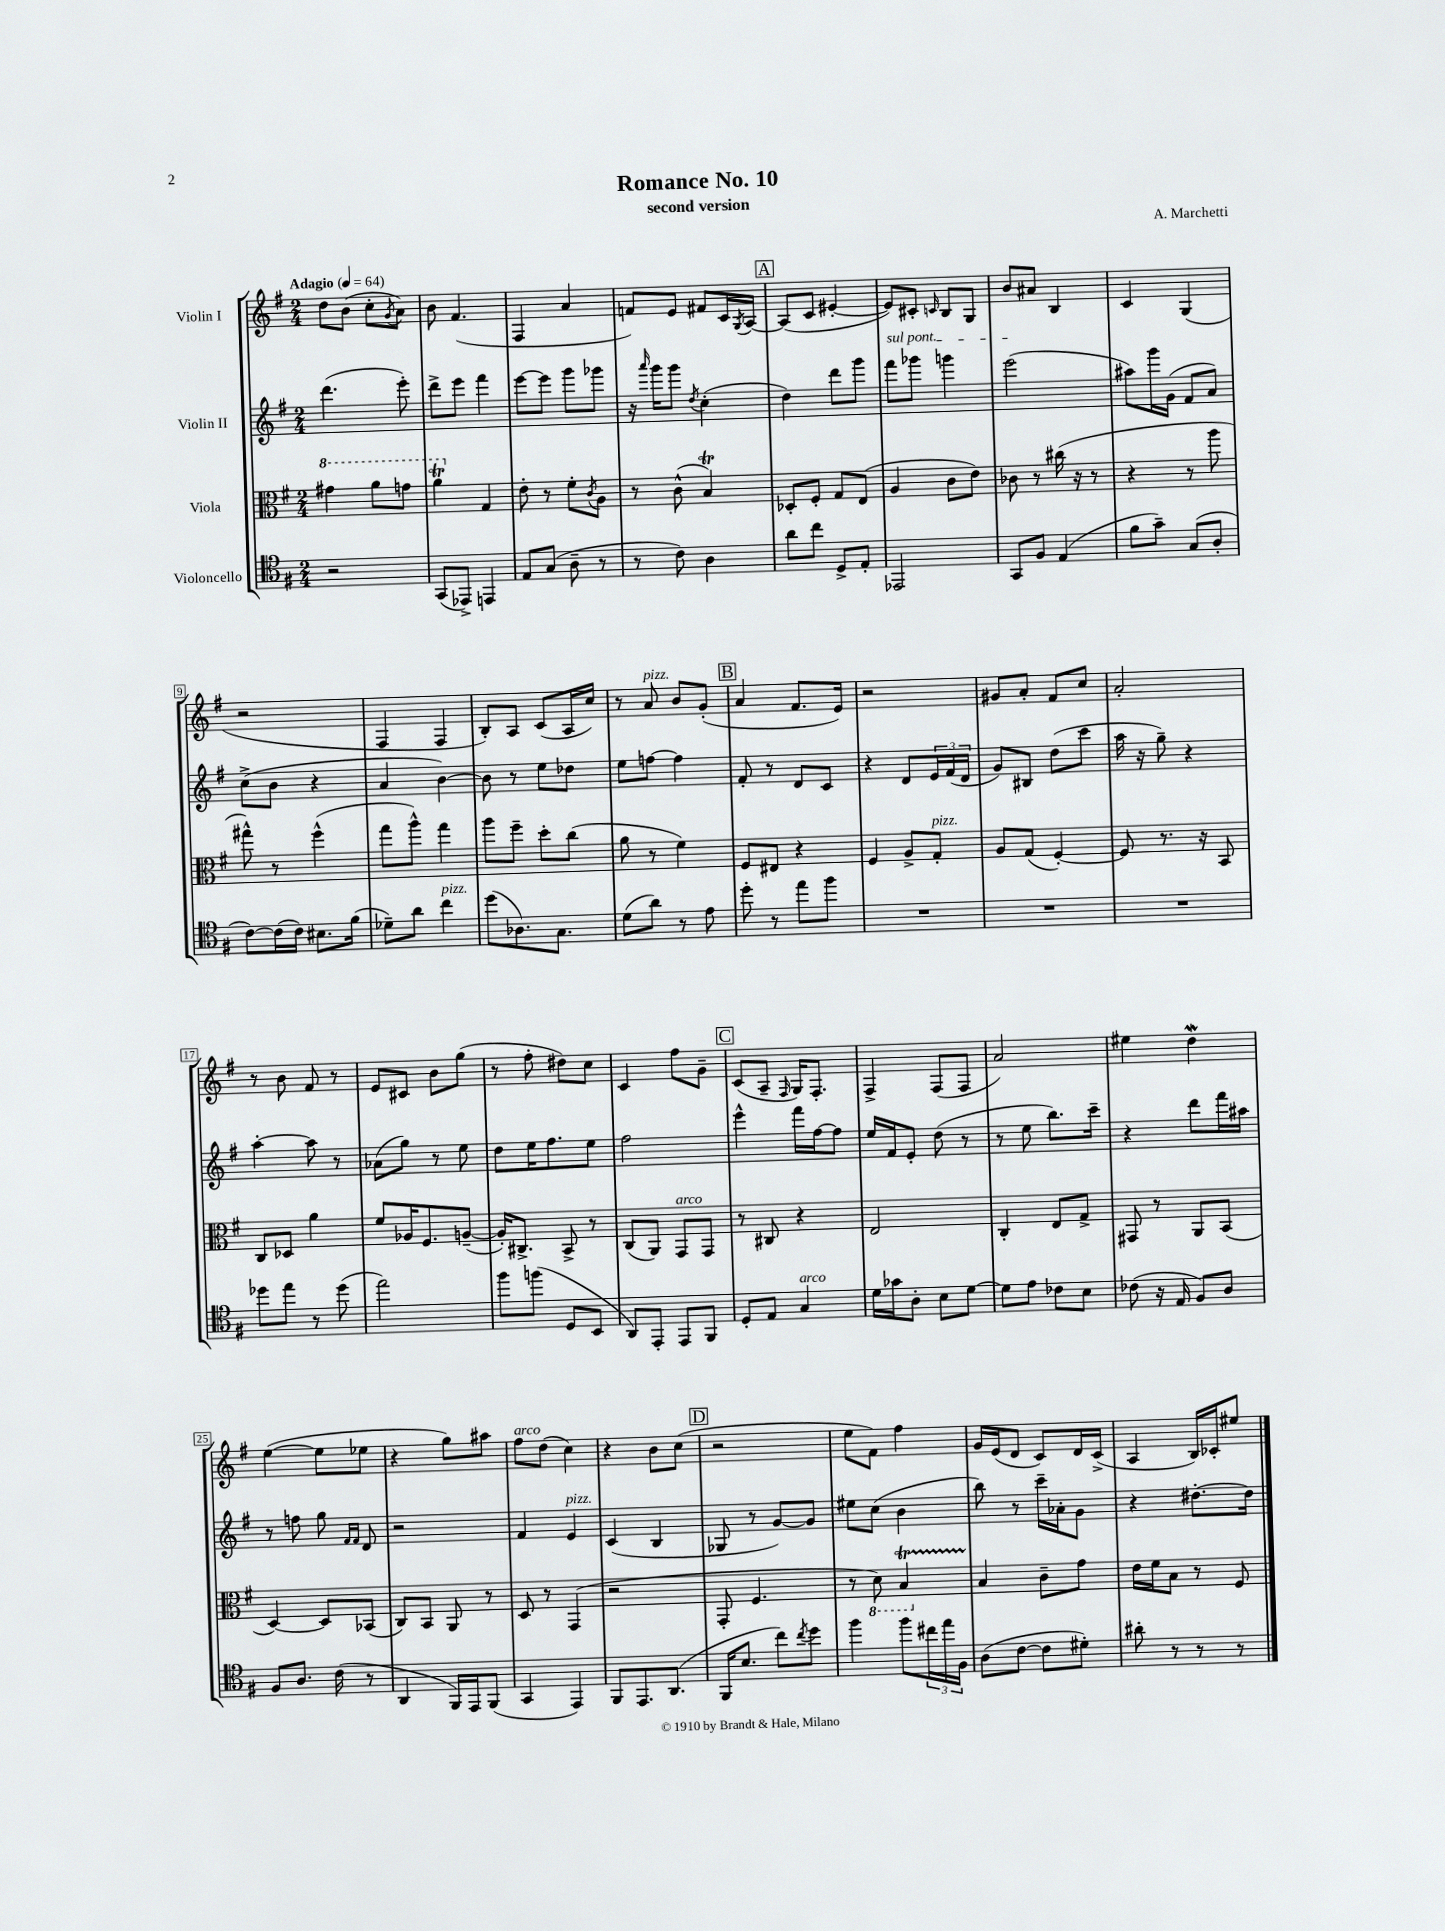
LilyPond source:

\header { title = "Romance No. 10" composer = "A. Marchetti" subtitle = "second version" }
<<
\new StaffGroup <<
\new Staff = "s0" \with { instrumentName = "Violin I" } {
    \clef treble \key g \major \numericTimeSignature \time 2/4 \tempo "Adagio" 4 = 64
    d''8 b'8( c''8-. \acciaccatura { g'8 } a'8) |
    b'8 fis'4.( |
    fis4 a'4 |
    f'8) e'8 fis'8 c'16 \acciaccatura { g8 } a16~ |
    \mark \markup { \box "A" } a8( c'8 eis'4~-. |
    eis'8) cis'8-. \grace { c'16 } b8 g8 |
    b'8 ais'8 b4 |
    c'4 g4( |
    r2 |
    fis4 fis4 |
    b8-.) a8 c'8( a16 c''16) |
    r8 a'8^\markup { \italic "pizz." } b'8 g'8-.( |
    \mark \markup { \box "B" } a'4 fis'8. e'16) |
    r2 |
    gis'8 a'8-. fis'8 c''8 |
    a'2-. |
    r8 b'8 fis'8 r8 |
    e'8 cis'8 b'8 g''8( |
    r8 fis''8-. dis''8) c''8 |
    c'4 fis''8 g'8-- |
    \mark \markup { \box "C" } c'8( a8-- \grace { fis16 } g16) fis8.-. |
    fis4-> fis8( fis8 |
    a'2) |
    eis''4 d''4\mordent |
    e''4~( e''8 ees''8 |
    r4 g''8) ais''8 |
    fis''8^\markup { \italic "arco" } d''8( c''4) |
    r4 b'8 c''8( |
    \mark \markup { \box "D" } r2 |
    e''8 fis'8) fis''4 |
    g'16 e'16( d'8 c'8) d'16 c'16->( |
    a4 b16) ces'16-. eis''8 \bar "|." |
}
\new Staff = "s1" \with { instrumentName = "Violin II" } {
    \clef treble \key g \major \numericTimeSignature \time 2/4
    d'''4.( e'''8-.) |
    d'''8-> e'''8 fis'''4 |
    e'''8~ e'''8 g'''8 ges'''8 |
    r16 \grace { a'''16 } g'''16 g'''8 \acciaccatura { d''8 } c''4-.( |
    \mark \markup { \box "A" } d''4) d'''8 g'''8 |
    \once \override TextSpanner.bound-details.left.text = \markup { \italic "sul pont." } fis'''8\startTextSpan ges'''8 g'''4 |
    e'''2\stopTextSpan( |
    ais''8) g'''16 g'16( fis'8 a'8) |
    c''8->( b'8 r4 |
    a'4 b'4~) |
    b'8 r8 e''8 des''8 |
    e''8 f''8~ f''4 |
    \mark \markup { \box "B" } fis'8-. r8 d'8 c'8 |
    r4 d'8 \tuplet 3/2 { e'16 fis'16( d'16 } |
    g'8) bis8 d''8( c'''8 |
    a''16 r16 g''8--) r4 |
    a''4~-. a''8 r8 |
    aes'8( g''8) r8 e''8 |
    d''8 e''16 fis''8. e''8 |
    fis''2 |
    \mark \markup { \box "C" } e'''4-^ fis'''16 fis''16~ fis''8 |
    e''16 fis'16 e'8-. d''8( r8 |
    r8 e''8 b''8.) c'''16-- |
    r4 d'''8 fis'''16 ais''16 |
    r8 f''8 g''8 \grace { fis'16 fis'16 } d'8 |
    r2 |
    fis'4 e'4^\markup { \italic "pizz." } |
    c'4( b4 |
    \mark \markup { \box "D" } ges8 r8 g'8~) g'8 |
    eis''8 c''8( b'4 |
    b''8) r8 c'''16-- aes'16-. g'8 |
    r4 dis''8.~-. dis''16 \bar "|." |
}
\new Staff = "s2" \with { instrumentName = "Viola" } {
    \clef alto \key g \major \numericTimeSignature \time 2/4
    \ottava #1 gis''4 a''8 g''8 |
    a''4\trill \ottava #0 g4 |
    e'8-. r8 fis'8-. \acciaccatura { c'8 } a8 |
    r8 c'8-^( b4\trill) |
    \mark \markup { \box "A" } des8-. fis8-. g8 e8( |
    a4 c'8 e'8) |
    ces'8 r8 cis''16( r16 r8 |
    r4 r8 a''8 |
    gis''8-^) r8 fis''4-^( |
    g''8 a''8-^) g''4 |
    a''8 fis''8-- d''8-. c''8( |
    a'8 r8 fis'4) |
    \mark \markup { \box "B" } fis8 eis8 r4 |
    fis4 a8-> g8-.^\markup { \italic "pizz." } |
    a8 g8( fis4~-.) |
    fis8 r8. r16 b,8 |
    c8 des8 a'4 |
    fis'8 aes16 fis8. a8~--( |
    a16-.) cis8.-> b,8-> r8 |
    c8( a,8) g,8^\markup { \italic "arco" } g,8 |
    \mark \markup { \box "C" } r8 cis8 r4 |
    e2 |
    c4-. e8 g8-> |
    gis,8 r8 a,8 b,8( |
    d4~) d8 bes,8( |
    c8) b,8 a,8 r8 |
    d8 r8 g,4( |
    r2 |
    \mark \markup { \box "D" } g,8-. fis4. |
    r8 \ottava #-1 d8) b,4\startTrillSpan \ottava #0 |
    b4\stopTrillSpan c'8-- g'8 |
    e'16 fis'16 b8 r8 fis8 \bar "|." |
}
\new Staff = "s3" \with { instrumentName = "Violoncello" } {
    \clef tenor \key g \major \numericTimeSignature \time 2/4
    r2 |
    g,8( ees,8->) e,4 |
    e8 g8( a8-- r8 |
    r8 c'8) a4 |
    \mark \markup { \box "A" } a'8 c''8 d8-> e8-. |
    ees,2 |
    g,8 fis8 e4( |
    fis'8 g'8--) g8( a8-. |
    c'8~) c'16( c'16) bis8. fis'16( |
    des'8--) a'8 c''4^\markup { \italic "pizz." } |
    d''8( aes8.) g8. |
    d'8( a'8) r8 e'8 |
    \mark \markup { \box "B" } d''8-. r8 e''8 fis''8 |
    R2 |
    R2 |
    R2 |
    des''8 e''8 r8 des''8( |
    e''2) |
    fis''8 f''8( d8 b,8 |
    a,8) e,8-. e,8 fis,8 |
    \mark \markup { \box "C" } d8-. e8 g4^\markup { \italic "arco" } |
    d'16 ges'16 a8-. b8 d'8~ |
    d'8 e'8 ces'8 b8 |
    ces'8( r16 e16 fis8) a8 |
    fis8 a8. c'16( r8 |
    a,4 fis,16) e,16 fis,8( |
    g,4 e,4) |
    fis,8 e,8. a,8.( |
    \mark \markup { \box "D" } fis,16 b8. c''8) \acciaccatura { c''8 } d''8 |
    fis''4 fis''8 \tuplet 3/2 { cis''16 e''16 fis16 } |
    a8( c'8~ c'8 dis'8-.) |
    ais'8-. r8 r8 r8 \bar "|." |
}
>>
>>
\layout { \context { \Score \override BarNumber.stencil = #(make-stencil-boxer 0.1 0.3 ly:text-interface::print) } }
